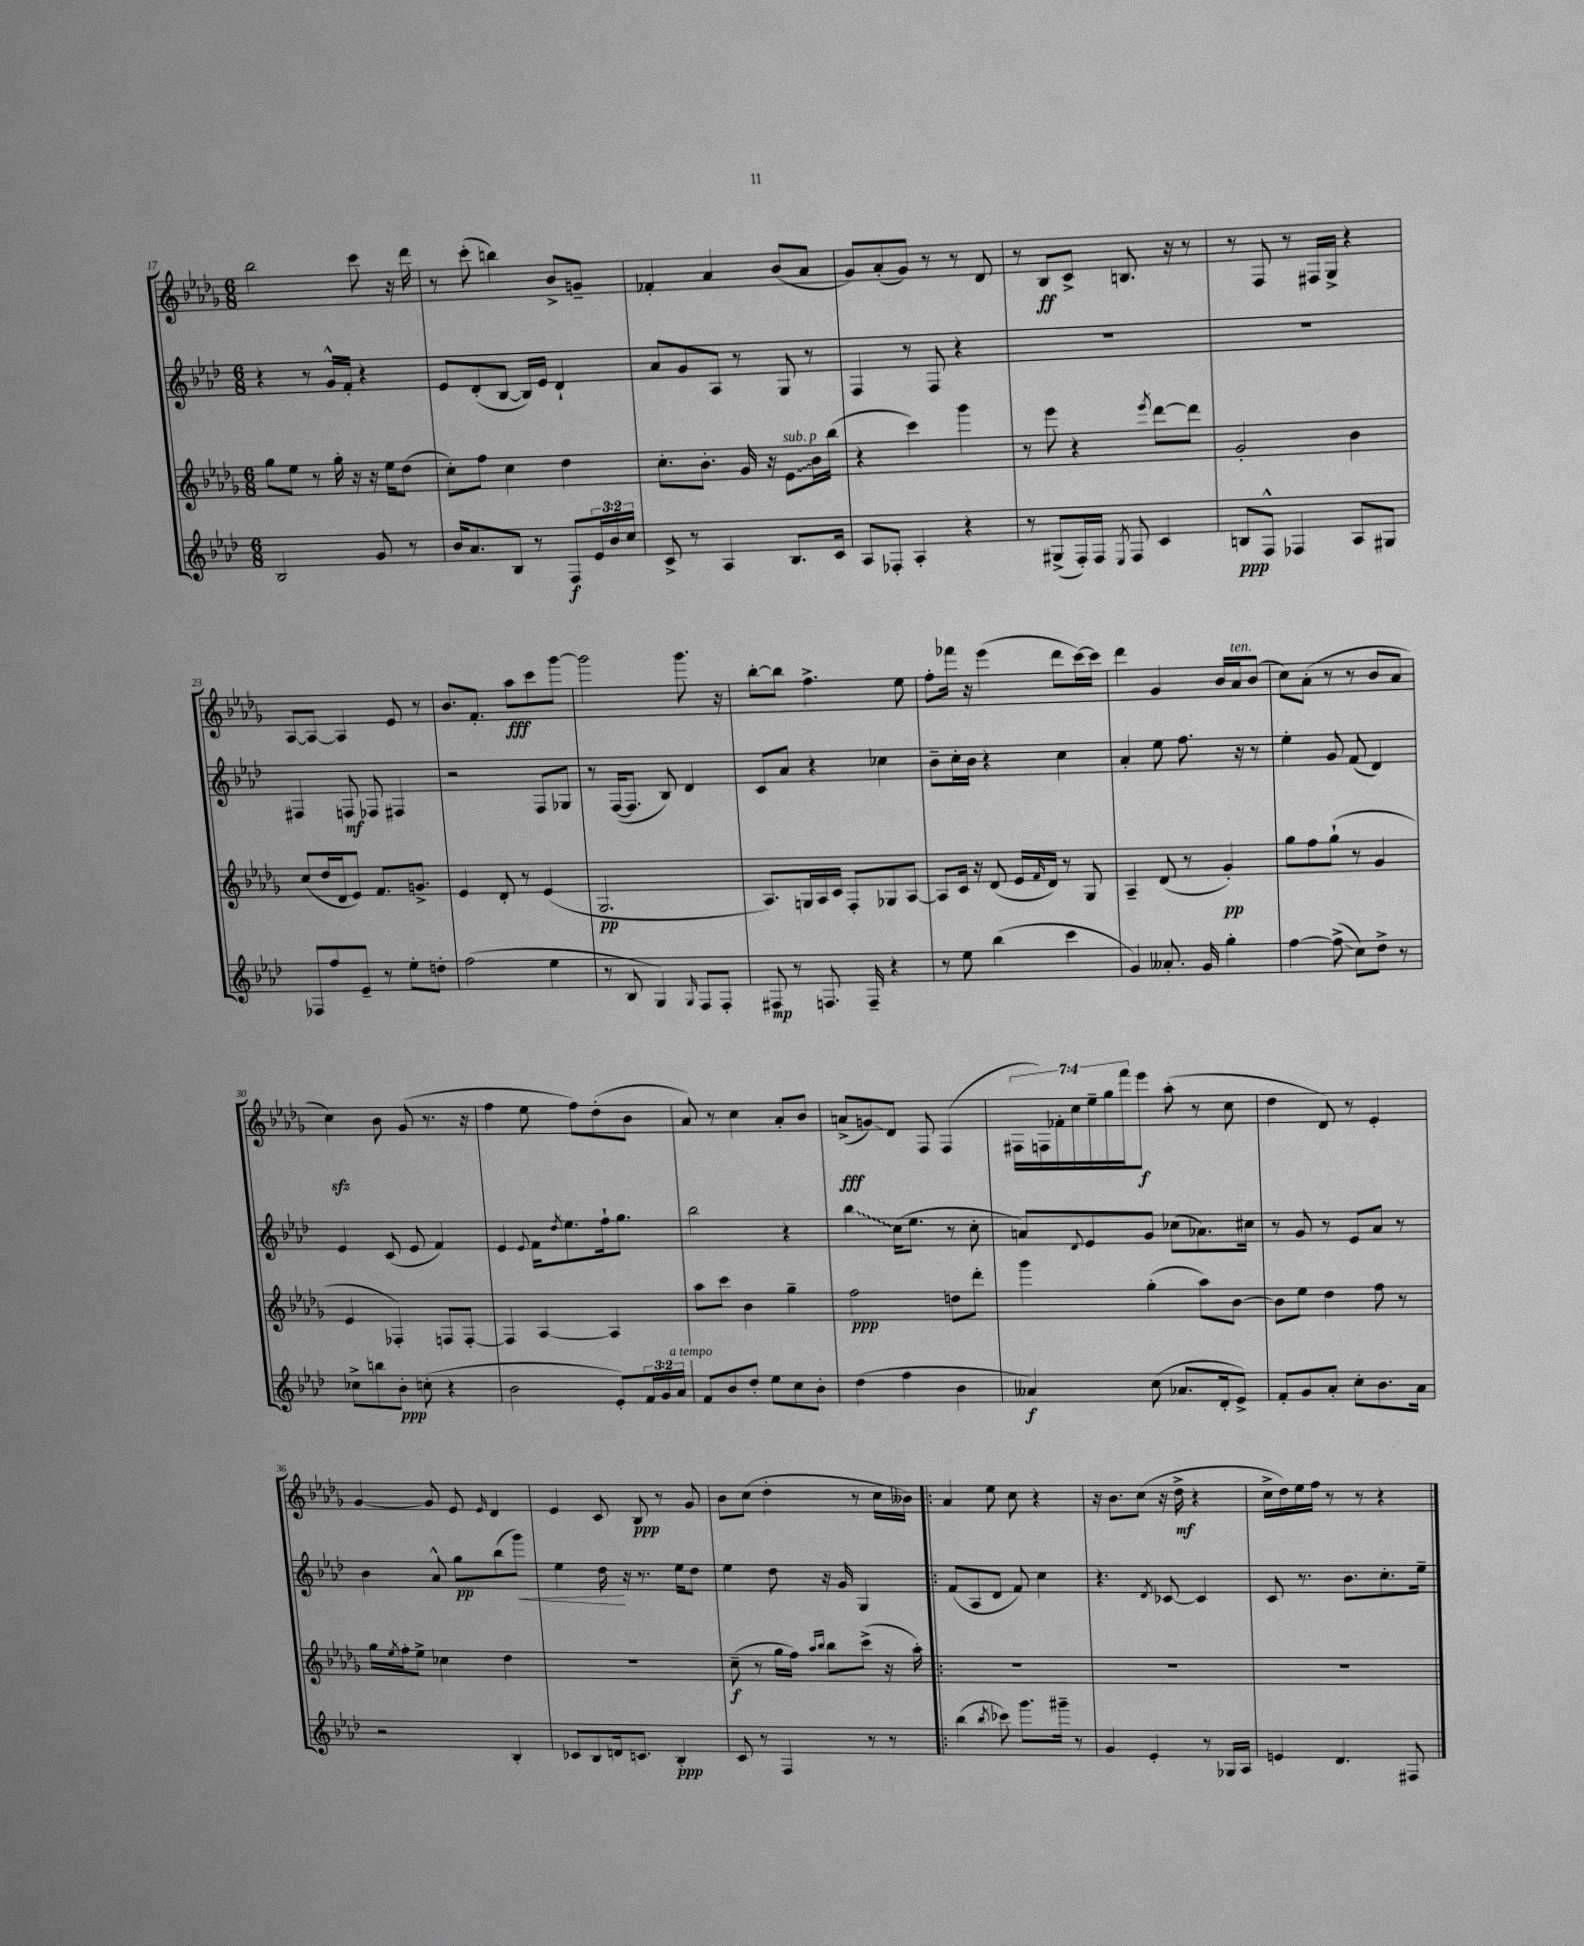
<<
\new StaffGroup <<
\new Staff = "s0" {
    \clef treble \key des \major \numericTimeSignature \time 6/8 \override Staff.TupletNumber.text = #tuplet-number::calc-fraction-text
    bes''2 c'''8 r16 des'''16 |
    r8 c'''8-.( b''4) bes'8-> g'8-- |
    fes'4-. aes'4 bes'8( aes'8 |
    ges'8) aes'8-.( ges'8) r8 r8 des'8 |
    r8 bes8\ff c'8-> b8. r16 r8 |
    r8 f8 r8 fis16 ges16-> r4 |
    aes8~ aes8~ aes4 ees'8 r8 |
    bes'8. f'8.-. aes''8\fff c'''8 ges'''8~ |
    ges'''2 ges'''8. r16 |
    bes''8~-. bes''8 f''4.-> ees''8 |
    f''8-. fes'''16 r16 ees'''4( des'''8 c'''16~) c'''16 |
    des'''4 ges'4 bes'16 aes'16^\markup { \italic "ten." } bes'8( |
    c''8) aes'8-.( r8 r8 bes'8 aes'8 |
    c''4\sfz) bes'8 ges'8( r8. r16 |
    f''4 ees''8 f''8) des''8-.( bes'8 |
    aes'8) r8 c''4 aes'8-. bes'8 |
    a'8->\fff( g'8\glissando) des'8 f8 f4( |
    \tuplet 7/4 { fis16 f16) fes'16-. c''16 ees''16-- ges''16 f'''16 } ees'''8\f aes''8-.( r8 c''8 |
    des''4 des'8) r8 ees'4-. |
    ges'4~ ges'8 ees'8 \grace { ees'16 } des'4 |
    ees'4 c'8 bes8\ppp r8 ges'8 |
    bes'8 c''8( des''4-. r8 c''16 beses'16) |
    \bar ".|:" aes'4 ees''8 c''8 r4 |
    r16 bes'8. c''8( r16 des''16->\mf r4 |
    c''16-> des''16) ees''16 f''16 r8 r8 r4 \bar "|." |
}
\new Staff = "s1" {
    \clef treble \key aes \major \numericTimeSignature \time 6/8
    r4 r8 g'16-^ f'16-. r4 |
    ees'8 des'8-.( bes8~ bes16) ees'16 des'4-! |
    aes'8 g'8 aes8 r8 g8 r8 |
    f4 r8 f8 r4 |
    R2. |
    R2. |
    fis4 f8\mf fes8 fis4 |
    r2 f8 ges8 |
    r8 f16~( f8. bes8) des'4 |
    c'8 aes'8 r4 ces''4 |
    bes'8-- c''16-. bes'16 r4 c''4 |
    aes'4-. ees''8 f''8. r16 r8 |
    ees''4-. g'8 f'8( des'4) |
    ees'4 c'8( ees'8 f'4) |
    ees'4 \appoggiatura { ees'8 } f'16 \acciaccatura { des''8 } ees''8. f''16-! g''8. |
    bes''2 r4 |
    \once \override Glissando.style = #'zigzag bes''4\glissando c''16( ees''8. r8 c''8-. |
    a'8) \appoggiatura { des'8 } ees'8 g'8 ces''8( aes'8.) cis''16 |
    r8 g'8 r8 ees'8 aes'8 r8 |
    bes'4 aes'8-^ g''8\pp bes''8( g'''8\<) |
    ees''4 des''16\! r16 r8. ees''16 des''8 |
    ees''4 des''8 r16 g'16 g4 |
    \bar ".|:" f'8( aes8 des'8 f'8) c''4 |
    r4. \acciaccatura { des'8 } ces'8~ ces'4 |
    c'8 r8. bes'8. c''8.-. ees''16-- \bar "|." |
}
\new Staff = "s2" {
    \clef treble \key des \major \numericTimeSignature \time 6/8
    ges''8 ees''8 r8 ges''16-. r16 r16 ees''16 des''8( |
    c''8-.) f''8 c''4 des''4 |
    c''8.-. bes'8.-. ges'16 r16 \once \override Glissando.style = #'zigzag ees'8\glissando^\markup { \italic "sub. p" } bes'16 bes''16( |
    r4 c'''4) ges'''4 |
    r8 ees'''8 r4 \acciaccatura { ees'''8 } des'''8~ des'''8 |
    ges'2-. bes'4 |
    c''8( des''16 des'16 ees'8) f'8. g'8.-> |
    ees'4 des'8-. r8 ees'4( |
    ges2.\pp |
    aes8.) g16 aes16 c'16 f8-. ges8 aes8~ |
    aes8 c'16 r16 des'8( ees'16 \grace { f'16 } des'16) r8 ges8 |
    aes4-- des'8( r8 ges'4-.\pp) |
    ges''8 f''8 ges''8-!( r8 ges'4 |
    ees'4 fes4-.) f8 f8~-. |
    f4 aes4~ aes4 |
    aes''8 c'''8 bes'4 ges''4-- |
    f''2\ppp d''8 des'''8-. |
    ges'''4 ges''4-.( aes''8) bes'8~ |
    bes'8 ees''8 des''4 f''8 r8 |
    ges''16 \acciaccatura { ees''8 } f''16-. ees''8-> ces''4 des''4 |
    R2. |
    c''8--\f( r8 ges''16 f''16) \grace { aes''16 bes''16 } bes''8 c'''8->( r16 aes''16-.) |
    \bar ".|:" R2. |
    R2. |
    R2. \bar "|." |
}
\new Staff = "s3" {
    \clef treble \key aes \major \numericTimeSignature \time 6/8 \override Staff.TupletNumber.text = #tuplet-number::calc-fraction-text
    bes2 g'8 r8 |
    bes'16 aes'8. bes8 r8 f8\f \tuplet 3/2 { ees'16 bes'16 c''16 } |
    c'8-> r8 aes4 bes8. c'16 |
    aes8 fes8-. aes4-. r4 |
    r8 gis8->( f16-.) f16 \acciaccatura { ees8 } f8 c'4 |
    b8\ppp f8-^ fes4 aes8 gis8 |
    fes8 f''8 ees'8-- r8 ees''8-. d''8-. |
    f''2( ees''4 |
    r8 bes8 g4) \grace { g16 } f8 f8-. |
    fis8\mp r8 f8. f16-- r4 |
    r8 ees''8 bes''4( c'''4 |
    g'4) aeses'8.-. g'16 g''4-. |
    f''4~ f''8->\glissando( c''8) des''8-> r8 |
    ces''8-> b''8 bes'8-.\ppp c''8-.( r4 |
    bes'2 ees'8-.) \tuplet 3/2 { f'16 g'16 aes'16^\markup { \italic "a tempo" } } |
    f'8 bes'8 des''8-. ees''8 c''8 bes'8-. |
    des''4( f''4 bes'4 |
    aeses'4\f) c''8( aes'8. des'16-. ees'8->) |
    f'8-. g'8 aes'8-. c''8-. bes'8. aes'16 |
    r2 bes4-. |
    ces'8 bes8 d'16 c'8. bes4-.\ppp |
    c'8 r8 f4 r8 r8 |
    \bar ".|:" bes''4( \acciaccatura { bes''8 } ces'''8) g'''8. gis'''16-- r8 |
    g'4 ees'4-. r8 ges16 aes16 |
    e'4 des'4. fis8 \bar "|." |
}
>>
>>
\layout { \context { \Score currentBarNumber = #17 } }
